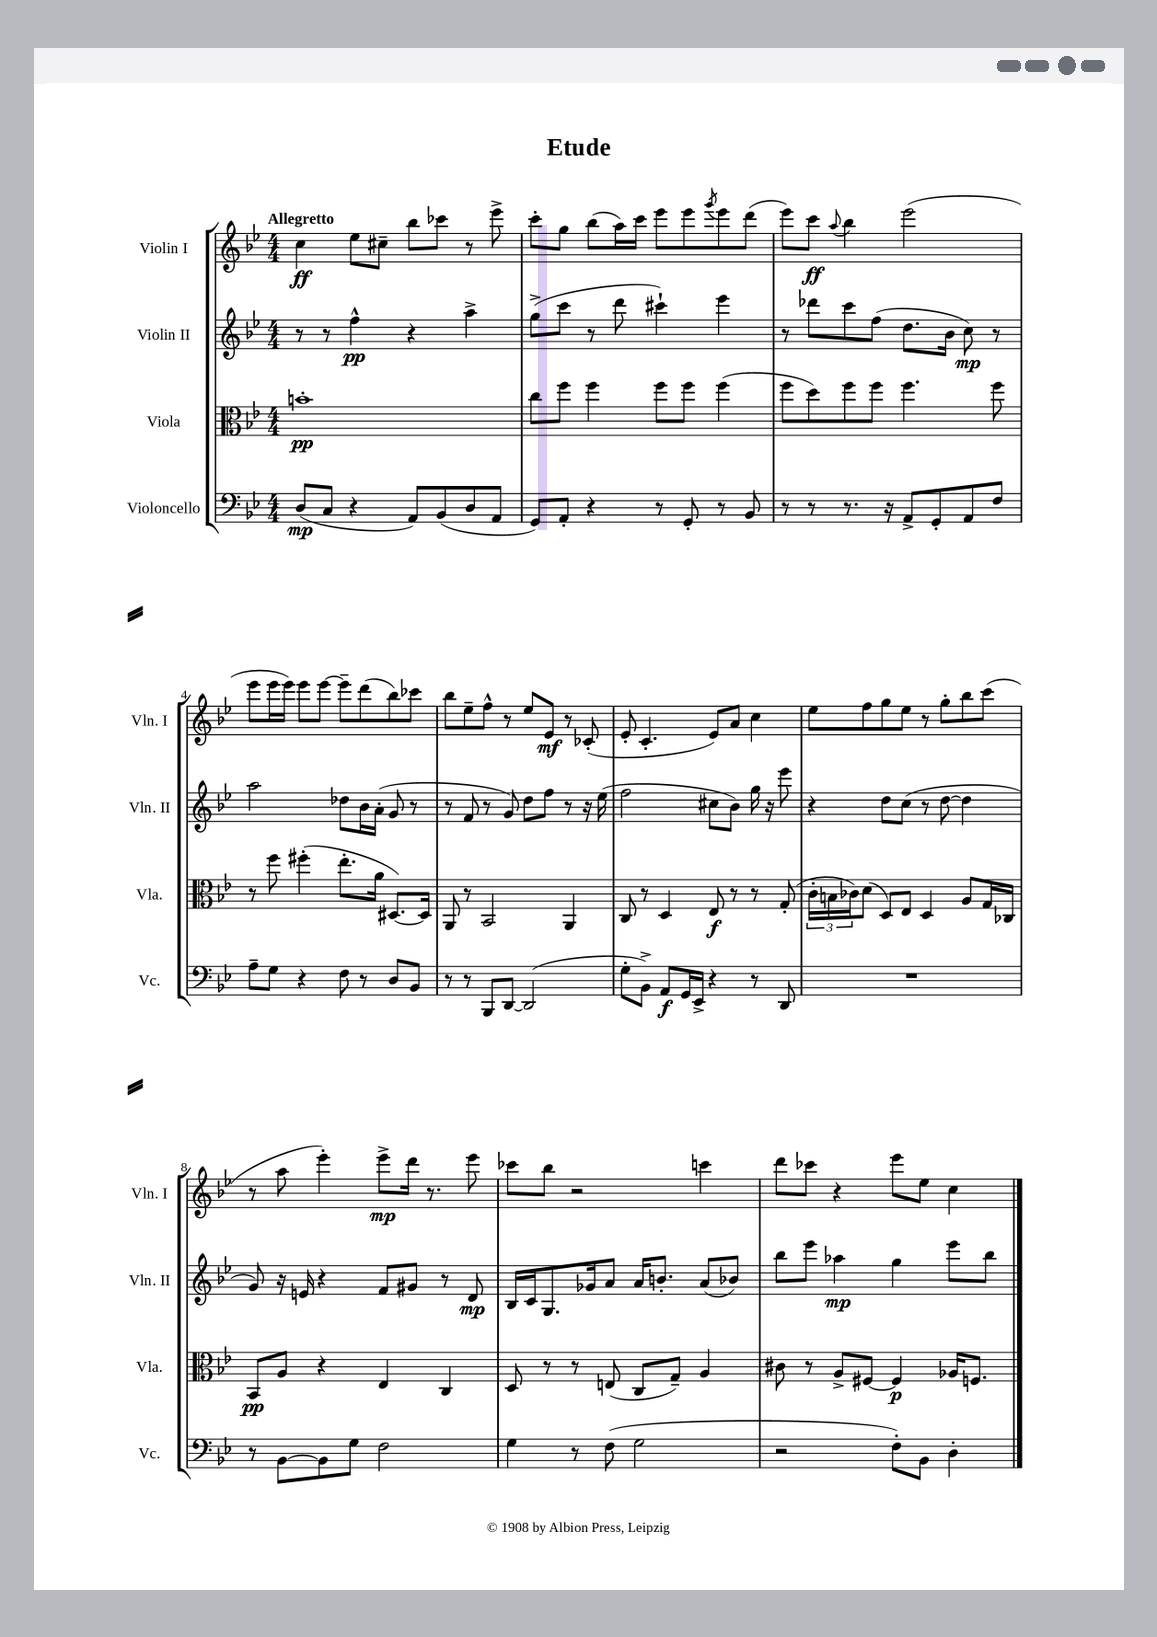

**kern	**dynam	**kern	**dynam	**kern	**dynam	**kern	**dynam
*part4	*part4	*part3	*part3	*part2	*part2	*part1	*part1
*staff4	*staff4	*staff3	*staff3	*staff2	*staff2	*staff1	*staff1
*I"Violoncello	*	*I"Viola	*	*I"Violin II	*	*I"Violin I	*
*I'Vc.	*	*I'Vla.	*	*I'Vln. II	*	*I'Vln. I	*
*clefF4	*	*clefC3	*	*clefG2	*	*clefG2	*
*k[b-e-]	*	*k[b-e-]	*	*k[b-e-]	*	*k[b-e-]	*
*M4/4	*	*M4/4	*	*M4/4	*	*M4/4	*
=1	=1	=1	=1	=1	=1	=1	=1
!	!	!	!	!	!	!LO:TX:a:B:t=Allegretto	!
(8D/L	mp	1bn'	pp	8r	.	4cc\	ff
8C/J	.	.	.	8r	.	.	.
4r	.	.	.	4ff^^\	pp	8ee-\L	.
.	.	.	.	.	.	8cc#X~\J	.
8AA/L)	.	.	.	4r	.	8bb-\L	.
(8BB-/	.	.	.	.	.	8ccc-X\J	.
8D/	.	.	.	4aa^\	.	8r	.
8AA/J	.	.	.	.	.	8eee-^\	.
=2	=2	=2	=2	=2	=2	=2	=2
8GG/L)	.	8cc\L	.	(8gg^\L	.	8ccc'\L	.
8AA'/J	.	8ff\J	.	8ccc\J	.	8gg\J	.
4r	.	4ff\	.	8r	.	(8bb-\L	.
.	.	.	.	8ddd\	.	16aa\L)	.
.	.	.	.	.	.	16ccc\JJ	.
8r	.	8ff\L	.	4ccc#X`\)	.	8eee-\L	.
8GG'/	.	8ff\J	.	.	.	8eee-\	.
.	.	.	.	.	.	8qggg/	.
8r	.	(4ff\	.	4eee-\	.	8eee-\	.
8BB-/	.	.	.	.	.	(8ddd\J	.
=3	=3	=3	=3	=3	=3	=3	=3
8r	.	8ff\L	.	8r	.	8eee-\L)	.
8r	.	8dd\)	.	8ddd-X\L	.	8ccc\J	ff
.	.	.	.	.	.	8qqaa/	.
8.r	.	8ff\	.	8ccc\	.	4bb-\	.
.	.	8ff\J	.	(8ff\J	.	.	.
16r	.	.	.	.	.	.	.
8AA^/L	.	4.ff\	.	8.dd\L	.	(2eee-\	.
8GG'/	.	.	.	.	.	.	.
.	.	.	.	16b-\Jk	.	.	.
8AA/	.	.	.	8cc\)	mp	.	.
8F/J	.	8ff\	.	8r	.	.	.
!!LO:LB:g=z
=4	=4	=4	=4	=4	=4	=4	=4
8A~\L	.	8r	.	2aa\	.	8eee-\L	.
8G\J	.	8ff\	.	.	.	16eee-\L	.
.	.	.	.	.	.	16eee-\JJ)	.
4r	.	(4ff#X'\	.	.	.	8eee-\L	.
.	.	.	.	.	.	[8eee-\J	.
8F\	.	8.ee-'\L	.	8dd-X\L	.	8eee-~\L]	.
8r	.	.	.	16b-\L	.	(8ddd\	.
.	.	16a\Jk	.	(16a'\JJ	.	.	.
8D/L	.	[8.D#X/L)	.	8g/	.	8bb-\)	.
8BB-/J	.	.	.	8r	.	8ccc-X\J	.
.	.	16D#/Jk]	.	.	.	.	.
=5	=5	=5	=5	=5	=5	=5	=5
8r	.	8AA/	.	8r	.	8bb-\L	.
8r	.	8r	.	8f/	.	8ee-~\	.
8BBB-/L	.	2BB-/	.	8r	.	8ff^^\J	.
[8DD/J	.	.	.	8g/)	.	8r	.
(2DD/]	.	.	.	8dd\L	.	8ee-/L	.
.	.	.	.	8ff\J	.	8e-/J	mf
.	.	4AA/	.	8r	.	8r	.
.	.	.	.	16r	.	(8c-X'/	.
.	.	.	.	(16ee-\	.	.	.
=6	=6	=6	=6	=6	=6	=6	=6
8G'\L	.	8C/	.	2ff\	.	8e-'/	.
8BB-^\J)	.	8r	.	.	.	4.c'/	.
8AA/L	f	4D/	.	.	.	.	.
16GG/L	.	.	.	.	.	.	.
16EE-^/JJ	.	.	.	.	.	.	.
4r	.	8E-/	f	8cc#X\L	.	8e-/L)	.
.	.	8r	.	8b-\J)	.	8a/J	.
8r	.	8r	.	16gg\	.	4cc\	.
.	.	.	.	16r	.	.	.
8DD/	.	(8G'/	.	8eee-\	.	.	.
=7	=7	=7	=7	=7	=7	=7	=7
1r	.	24c'\LL	.	4r	.	8ee-\L	.
.	.	24Bn\	.	.	.	.	.
.	.	24c-X\J)	.	.	.	.	.
.	.	(8d\J	.	.	.	8ff\	.
.	.	8D/L)	.	8dd\L	.	8gg\	.
.	.	8E-/J	.	(8cc\J	.	8ee-\J	.
.	.	4D/	.	8r	.	8r	.
.	.	.	.	[8dd\	.	8gg'\L	.
.	.	8A/L	.	4dd\]	.	8bb-\	.
.	.	16G/L	.	.	.	(8ccc\J	.
.	.	16C-X/JJ	.	.	.	.	.
!!LO:LB:g=z
=8	=8	=8	=8	=8	=8	=8	=8
8r	.	8BB-/L	pp	8g/)	.	8r	.
[8BB-\L	.	8A/J	.	16r	.	8aa\	.
.	.	.	.	16en/	.	.	.
8BB-\]	.	4r	.	4r	.	4eee-'\)	.
8G\J	.	.	.	.	.	.	.
2F\	.	4E-/	.	8f/L	.	8eee-^\L	mp
.	.	.	.	8g#X/J	.	16ddd\Jk	.
.	.	.	.	.	.	8.r	.
.	.	4C/	.	8r	.	.	.
.	.	.	.	8d/	mp	8eee-\	.
=9	=9	=9	=9	=9	=9	=9	=9
4G\	.	8D/	.	16B-/LL	.	8ccc-X\L	.
.	.	.	.	16c/J	.	.	.
.	.	8r	.	8.G/	.	8bb-\J	.
8r	.	8r	.	.	.	2r	.
.	.	.	.	16g-X/k	.	.	.
(8F\	.	(8En/	.	8a/J	.	.	.
2G\	.	8C/L	.	16a/KL	.	.	.
.	.	.	.	8.bn'/J	.	.	.
.	.	8G~/J)	.	.	.	.	.
.	.	4A/	.	(8a/L	.	4cccn\	.
.	.	.	.	8b-X/J)	.	.	.
=10	=10	=10	=10	=10	=10	=10	=10
2r	.	8c#X\	.	8bb-\L	.	8ddd\L	.
.	.	8r	.	8eee-\J	.	8ccc-X\J	.
.	.	8A^/L	.	4aa-X\	mp	4r	.
.	.	[8F#X/J	.	.	.	.	.
8F'\L)	.	4F#/]	p	4gg\	.	8eee-\L	.
8BB-\J	.	.	.	.	.	8ee-\J	.
4D'\	.	16A-X/KL	.	8eee-\L	.	4cc\	.
.	.	8.Fn/J	.	.	.	.	.
.	.	.	.	8bb-\J	.	.	.
==	==	==	==	==	==	==	==
*-	*-	*-	*-	*-	*-	*-	*-
